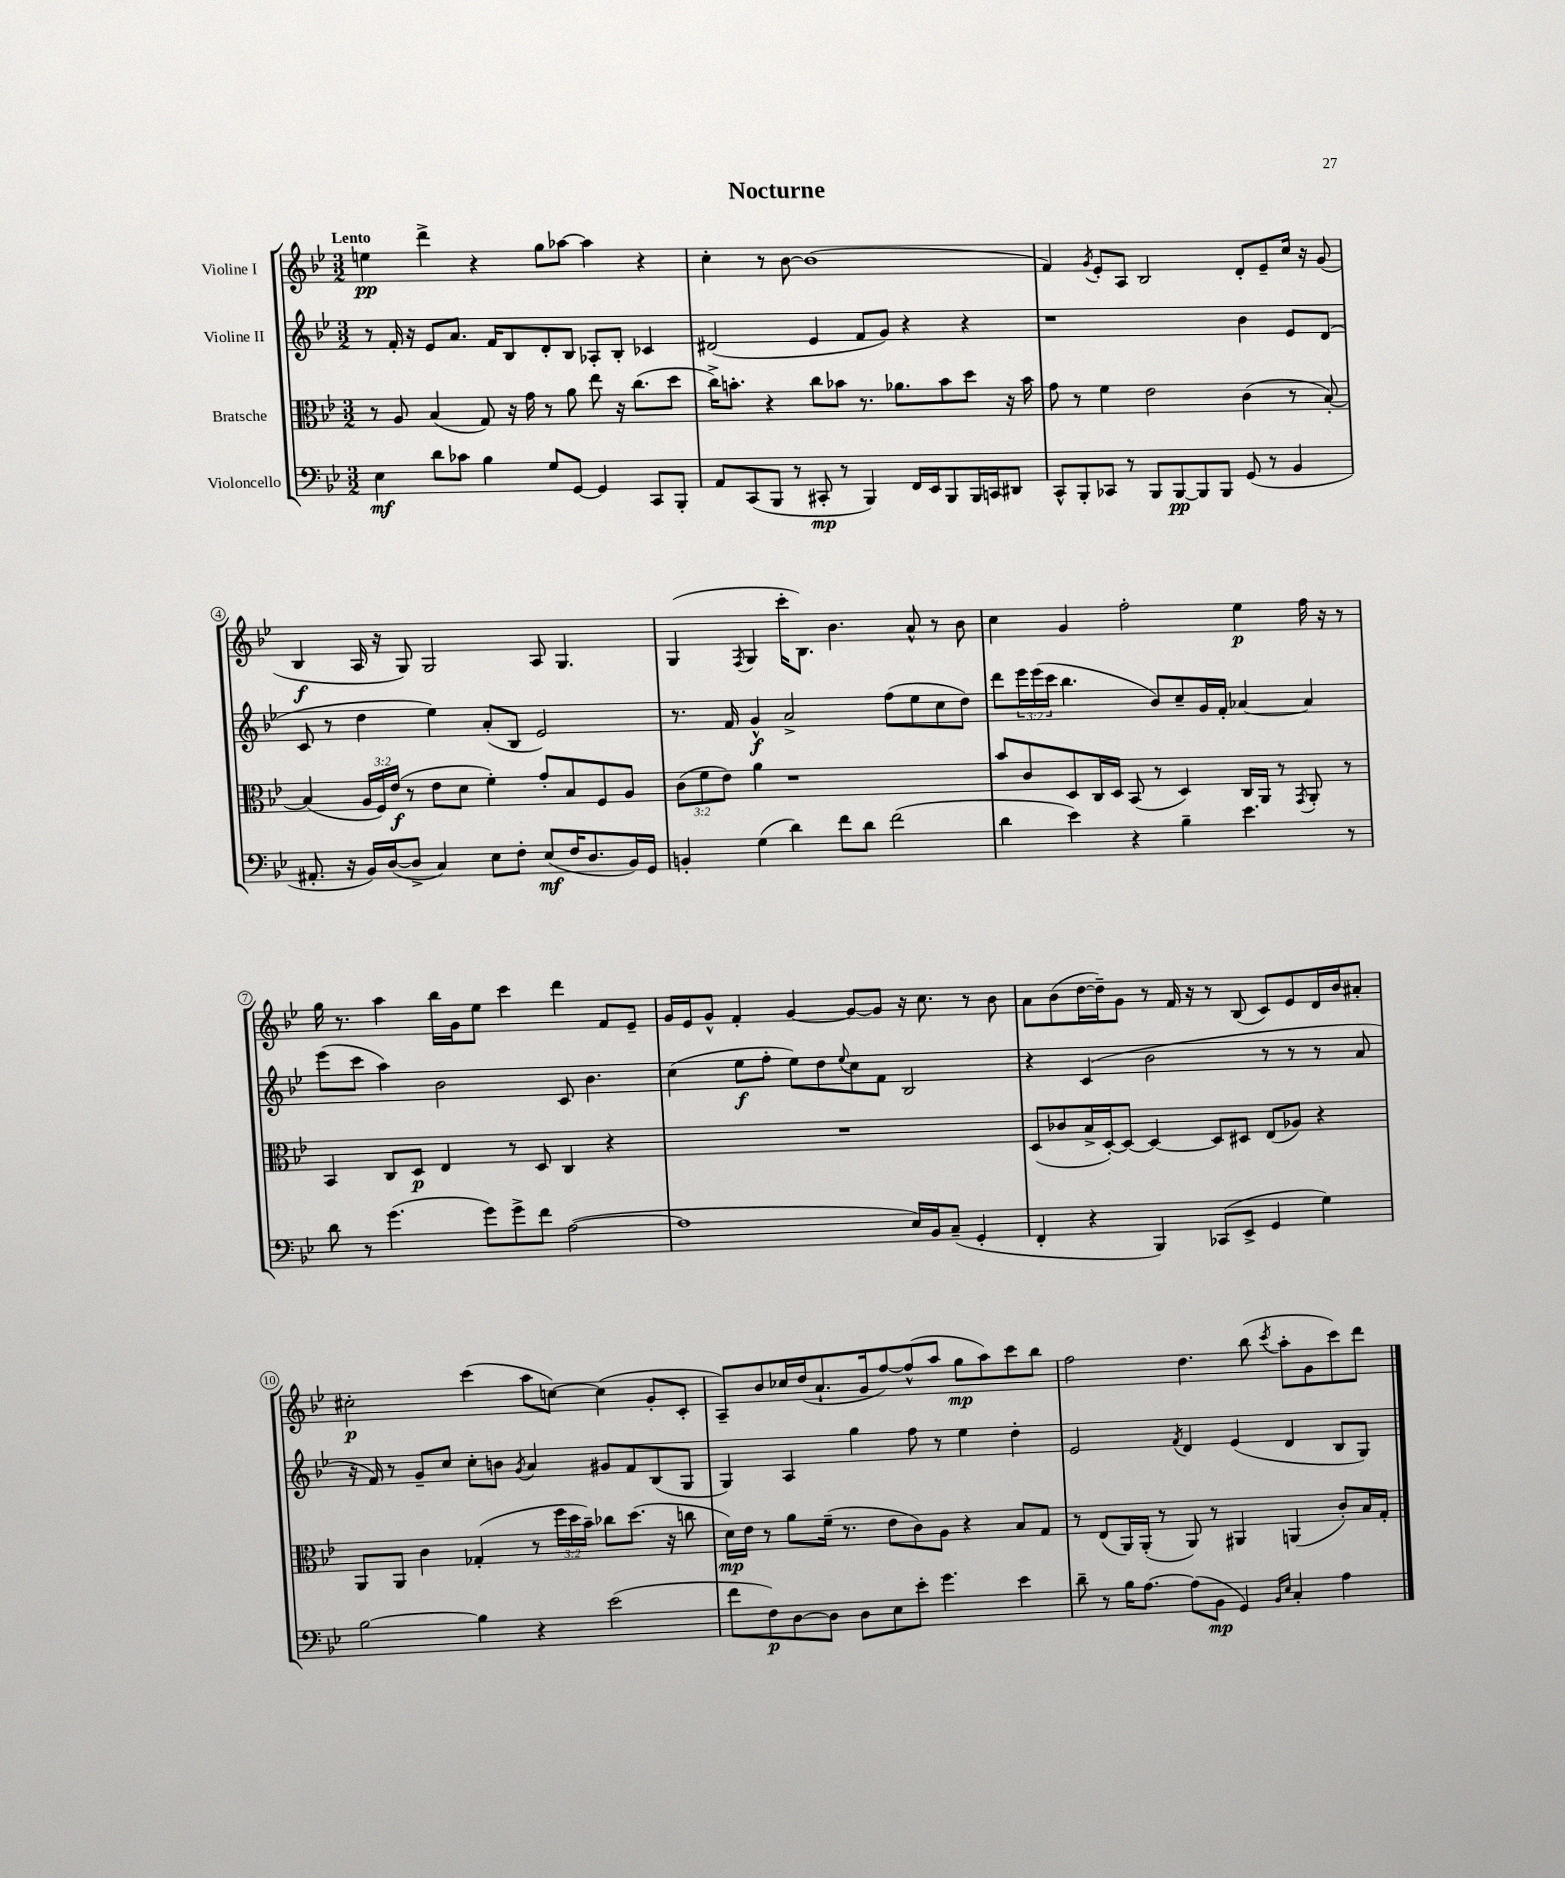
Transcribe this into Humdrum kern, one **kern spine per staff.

**kern	**dynam	**kern	**dynam	**kern	**dynam	**kern	**dynam
*part4	*part4	*part3	*part3	*part2	*part2	*part1	*part1
*staff4	*staff4	*staff3	*staff3	*staff2	*staff2	*staff1	*staff1
*I"Violoncello	*	*I"Bratsche	*	*I"Violine II	*	*I"Violine I	*
*clefF4	*	*clefC3	*	*clefG2	*	*clefG2	*
*k[b-e-]	*	*k[b-e-]	*	*k[b-e-]	*	*k[b-e-]	*
*M3/2	*	*M3/2	*	*M3/2	*	*M3/2	*
=1	=1	=1	=1	=1	=1	=1	=1
!	!	!	!	!	!	!LO:TX:a:B:t=Lento	!
4E-\	mf	8r	.	8r	.	4een\	pp
.	.	8A/	.	16f'/	.	.	.
.	.	.	.	16r	.	.	.
8d\L	.	(4B-/	.	8e-/L	.	4ddd^\	.
8c-X\J	.	.	.	8.a/J	.	.	.
4B-\	.	8G/)	.	.	.	4r	.
.	.	.	.	16f/KL	.	.	.
.	.	16r	.	8B-/	.	.	.
.	.	16g\	.	.	.	.	.
8G/L	.	8r	.	8d'/	.	8gg\L	.
[8GG/J	.	8a\	.	8B-/J	.	[8aa-X\J	.
4GG/]	.	8ee-\	.	8A-X'/L	.	4aa-\]	.
.	.	16r	.	8B-'/J	.	.	.
.	.	(8.cc\L	.	.	.	.	.
8CC/L	.	.	.	4c-X/	.	4r	.
8BBB-'/J	.	8dd\J	.	.	.	.	.
=2	=2	=2	=2	=2	=2	=2	=2
8AA/L	.	16cc^\KL)	.	(2d#X/	.	4cc'\	.
.	.	8.bn'\J	.	.	.	.	.
(8CC/	.	.	.	.	.	.	.
8BBB-/J	.	4r	.	.	.	8r	.
8r	.	.	.	.	.	[8b-\	.
8CC#X'/	mp	8cc\L	.	4e-/	.	(1b-]	.
8r	.	8b-X\J	.	.	.	.	.
4BBB-/)	.	8.r	.	8f/L	.	.	.
.	.	.	.	8g/J)	.	.	.
.	.	8.a-X\L	.	.	.	.	.
16FF/LL	.	.	.	4r	.	.	.
16EE-/J	.	.	.	.	.	.	.
8BBB-/	.	8b-\	.	.	.	.	.
16BBB-/L	.	8dd\J	.	4r	.	.	.
16CCn/J	.	.	.	.	.	.	.
8DD#X/J	.	16r	.	.	.	.	.
.	.	16b-\	.	.	.	.	.
=3	=3	=3	=3	=3	=3	=3	=3
8CC^^/L	.	8g\	.	1r	.	4f/)	.
8BBB-'/	.	8r	.	.	.	.	.
.	.	.	.	.	.	8qg/	.
8CC-X/J	.	4f\	.	.	.	8e-'/L	.
8r	.	.	.	.	.	8A/J	.
8BBB-/L	.	2e-\	.	.	.	2B-/	.
[8BBB-/	pp	.	.	.	.	.	.
8BBB-/]	.	.	.	.	.	.	.
8BBB-/J	.	.	.	.	.	.	.
(8GG/	.	(4c\	.	4b-\	.	8d'/L	.
8r	.	.	.	.	.	8e-~/	.
4BB-/	.	8r	.	8e-/L	.	16cc/Jk	.
.	.	.	.	.	.	16r	.
.	.	[8B-'/)	.	(8d/J	.	(8g/	.
!!LO:LB:g=z
=4	=4	=4	=4	=4	=4	=4	=4
8.AA#X'/	.	(4B-/]	.	8c/	.	4B-/	f
.	.	.	.	8r	.	.	.
16r	.	.	.	.	.	.	.
16BB-/LL)	.	24A/LL	.	4dd\	.	16A/	.
.	.	24F/)	.	.	.	.	.
([16D/J	.	.	.	.	.	16r	.
.	.	(24e-/JJ	f	.	.	.	.
8D^/J]	.	8r	.	.	.	8G/)	.
4C/)	.	8e-\L	.	4ee-\)	.	2G/	.
.	.	8d\J	.	.	.	.	.
8E-\L	.	4f'\)	.	(8a'/L	.	.	.
8F'\J	.	.	.	8B-/J	.	.	.
(8E-/L	mf	8g'/L	.	2e-/)	.	8A/	.
16F/K	.	8B-/	.	.	.	4.G/	.
8.D/	.	.	.	.	.	.	.
.	.	8F/	.	.	.	.	.
16BB-/L)	.	8A/J	.	.	.	.	.
16GG/JJ	.	.	.	.	.	.	.
=5	=5	=5	=5	=5	=5	=5	=5
4BBn'/	.	(12c\L	.	8.r	.	(4G/	.
.	.	12f\	.	.	.	.	.
.	.	12e-\J)	.	.	.	.	.
.	.	.	.	16f/	.	.	.
.	.	.	.	.	.	8qF/	.
(4G\	.	4a\	.	4g^^/	f	4G/	.
4d\)	.	1r	.	2a^/	.	16ccc'\KL	.
.	.	.	.	.	.	8.B-\J)	.
8f\L	.	.	.	.	.	4.b-\	.
8d\J	.	.	.	.	.	.	.
(2f\	.	.	.	(8ff\L	.	.	.
.	.	.	.	8ee-\	.	8a^^/	.
.	.	.	.	8cc\	.	8r	.
.	.	.	.	8dd\J)	.	8b-\	.
=6	=6	=6	=6	=6	=6	=6	=6
4d\	.	8b-/L	.	8ddd\L	.	4cc\	.
.	.	8c/	.	24eee-\L	.	.	.
.	.	.	.	(24eee-\	.	.	.
.	.	.	.	24ccc\JJ	.	.	.
4e-\)	.	8D/	.	4.bb-\	.	4g/	.
.	.	16C/L	.	.	.	.	.
.	.	16D/JJ	.	.	.	.	.
4r	.	(8BB-/	.	.	.	2ff'\	.
.	.	8r	.	8b-/L)	.	.	.
4B-~\	.	4D/)	.	8cc~/	.	.	.
.	.	.	.	16g/L	.	.	.
.	.	.	.	16f'/JJ	.	.	.
4.e-\	.	16C/LL	.	[4a-X/	.	4ee-\	p
.	.	16AA/JJ	.	.	.	.	.
.	.	8r	.	.	.	.	.
.	.	8qGG/	.	.	.	.	.
.	.	8AA'/	.	4a-/]	.	16ff\	.
.	.	.	.	.	.	16r	.
8r	.	8r	.	.	.	8r	.
!!LO:LB:g=z
=7	=7	=7	=7	=7	=7	=7	=7
8d\	.	4BB-/	.	(8eee-\L	.	16gg\	.
.	.	.	.	.	.	8.r	.
8r	.	.	.	8ccc\J	.	.	.
(4.g\	.	8C/L	.	4aa\)	.	4aa\	.
.	.	8D/J	p	.	.	.	.
.	.	4E-/	.	2b-\	.	16bb-\LL	.
.	.	.	.	.	.	16g\J	.
8g\L)	.	.	.	.	.	8ee-\J	.
8g^\	.	8r	.	.	.	4ccc\	.
8f\J	.	8D/	.	.	.	.	.
([2A\	.	4C/	.	8c/	.	4ddd\	.
.	.	.	.	4.b-\	.	.	.
.	.	4r	.	.	.	8f/L	.
.	.	.	.	.	.	8e-~/J	.
=8	=8	=8	=8	=8	=8	=8	=8
1A]	.	1.r	.	(4cc\	.	16g/LL	.
.	.	.	.	.	.	16e-/J	.
.	.	.	.	.	.	8g^^/J	.
.	.	.	.	8ee-\L	f	4f'/	.
.	.	.	.	8ff'\J	.	.	.
.	.	.	.	8ee-\L)	.	[4g/	.
.	.	.	.	8dd\	.	.	.
.	.	.	.	8qqee-/	.	.	.
.	.	.	.	8cc\	.	8g/L_	.
.	.	.	.	8f\J	.	8g/J]	.
16E-/LL)	.	.	.	2B-/	.	16r	.
16BB-/J	.	.	.	.	.	8.cc\	.
(8C~/J	.	.	.	.	.	.	.
4GG'/	.	.	.	.	.	8r	.
.	.	.	.	.	.	8b-\	.
=9	=9	=9	=9	=9	=9	=9	=9
4FF'/	.	(8D/L	.	4r	.	8a\L	.
.	.	8c-X/	.	.	.	(8b-\	.
4r	.	16B-^/L	.	(4c/	.	[16dd\L	.
.	.	[16D'/J)	.	.	.	16dd~\J])	.
.	.	8D/J_	.	.	.	8g\J	.
4BBB-/)	.	4D/_	.	2b-\	.	8r	.
.	.	.	.	.	.	16f/	.
.	.	.	.	.	.	16r	.
(8CC-X/L	.	8D/L]	.	.	.	8r	.
8EE-^/J	.	8D#X/J	.	.	.	(8B-/	.
4GG/	.	(8E-/L	.	8r	.	8c/L)	.
.	.	8A-X/J)	.	8r	.	8e-/	.
4G\)	.	4r	.	8r	.	16d/L	.
.	.	.	.	.	.	16b-/J	.
.	.	.	.	8a/	.	8a#X'/J	.
!!LO:LB:g=z
=10	=10	=10	=10	=10	=10	=10	=10
[2B-\	.	8AA/L	.	16r	.	2cc#X'\	p
.	.	.	.	16f/)	.	.	.
.	.	8AA/J	.	8r	.	.	.
.	.	4c\	.	8g~/L	.	.	.
.	.	.	.	8cc/J	.	.	.
4B-\]	.	(4G-X'/	.	8cc'\L	.	(4ccc\	.
.	.	.	.	8bn\J	.	.	.
.	.	.	.	8qg/	.	.	.
4r	.	8r	.	4a/	.	8aa\L	.
.	.	24ff\LL	.	.	.	[8ccn\J)	.
.	.	24dd\	.	.	.	.	.
.	.	24b-~\JJ)	.	.	.	.	.
(2e-\	.	8cc-X\L	.	8g#X/L	.	(4cc\]	.
.	.	(8.dd\J	.	8f/	.	.	.
.	.	.	.	(8B-/	.	8g'/L	.
.	.	16r	.	.	.	.	.
.	.	8ccn\	.	8G/J	.	8c'/J	.
=11	=11	=11	=11	=11	=11	=11	=11
8f\L	.	16d\LL)	mp	4G/)	.	8A~/L)	.
.	.	16e-\JJ	.	.	.	.	.
8F\)	p	8r	.	.	.	8b-/	.
[8D\	.	8a\L	.	4A/	.	16cc-X/L	.
.	.	.	.	.	.	(16dd/J	.
8D\J]	.	(16f~\Jk	.	.	.	8.a`/	.
.	.	8.r	.	.	.	.	.
8D\L	.	.	.	4gg\	.	.	.
.	.	.	.	.	.	16g/k	.
8E-\	.	8e-\L	.	.	.	[8ff/)	.
8e-'\J	.	8c\)	.	8ff\	.	(8ff^^/]	.
4.g\	.	8A\J	.	8r	.	8aa/J	.
.	.	4r	.	4ee-\	.	8gg\L	mp
.	.	.	.	.	.	8aa\)	.
4e-\	.	8B-/L	.	4dd'\	.	8ccc\	.
.	.	8G/J	.	.	.	8bb-\J	.
=12	=12	=12	=12	=12	=12	=12	=12
8d~\	.	8r	.	2e-/	.	2ff\	.
8r	.	(8E-/L	.	.	.	.	.
16B-\KL	.	16AA/L)	.	.	.	.	.
[8.A\J	.	(16AA'/JJ	.	.	.	.	.
.	.	8r	.	.	.	.	.
.	.	.	.	8qf/	.	.	.
(8A\L]	.	8AA/)	.	4d/	.	4.dd\	.
8BB-\J	mp	8r	.	.	.	.	.
4GG/)	.	4AA#X/	.	(4e-/	.	.	.
.	.	.	.	.	.	(8bb-\	.
16qqBB-/LL	.	.	.	.	.	.	.
16qqE-/JJ	.	.	.	.	.	8qccc/	.
4C'/	.	(4AAn/	.	4d/	.	8aa'\L	.
.	.	.	.	.	.	8g\	.
4A\	.	8c'/L)	.	8B-/L	.	8ccc\)	.
.	.	16B-/L	.	8G/J)	.	8ddd\J	.
.	.	16G'/JJ	.	.	.	.	.
==	==	==	==	==	==	==	==
*-	*-	*-	*-	*-	*-	*-	*-
